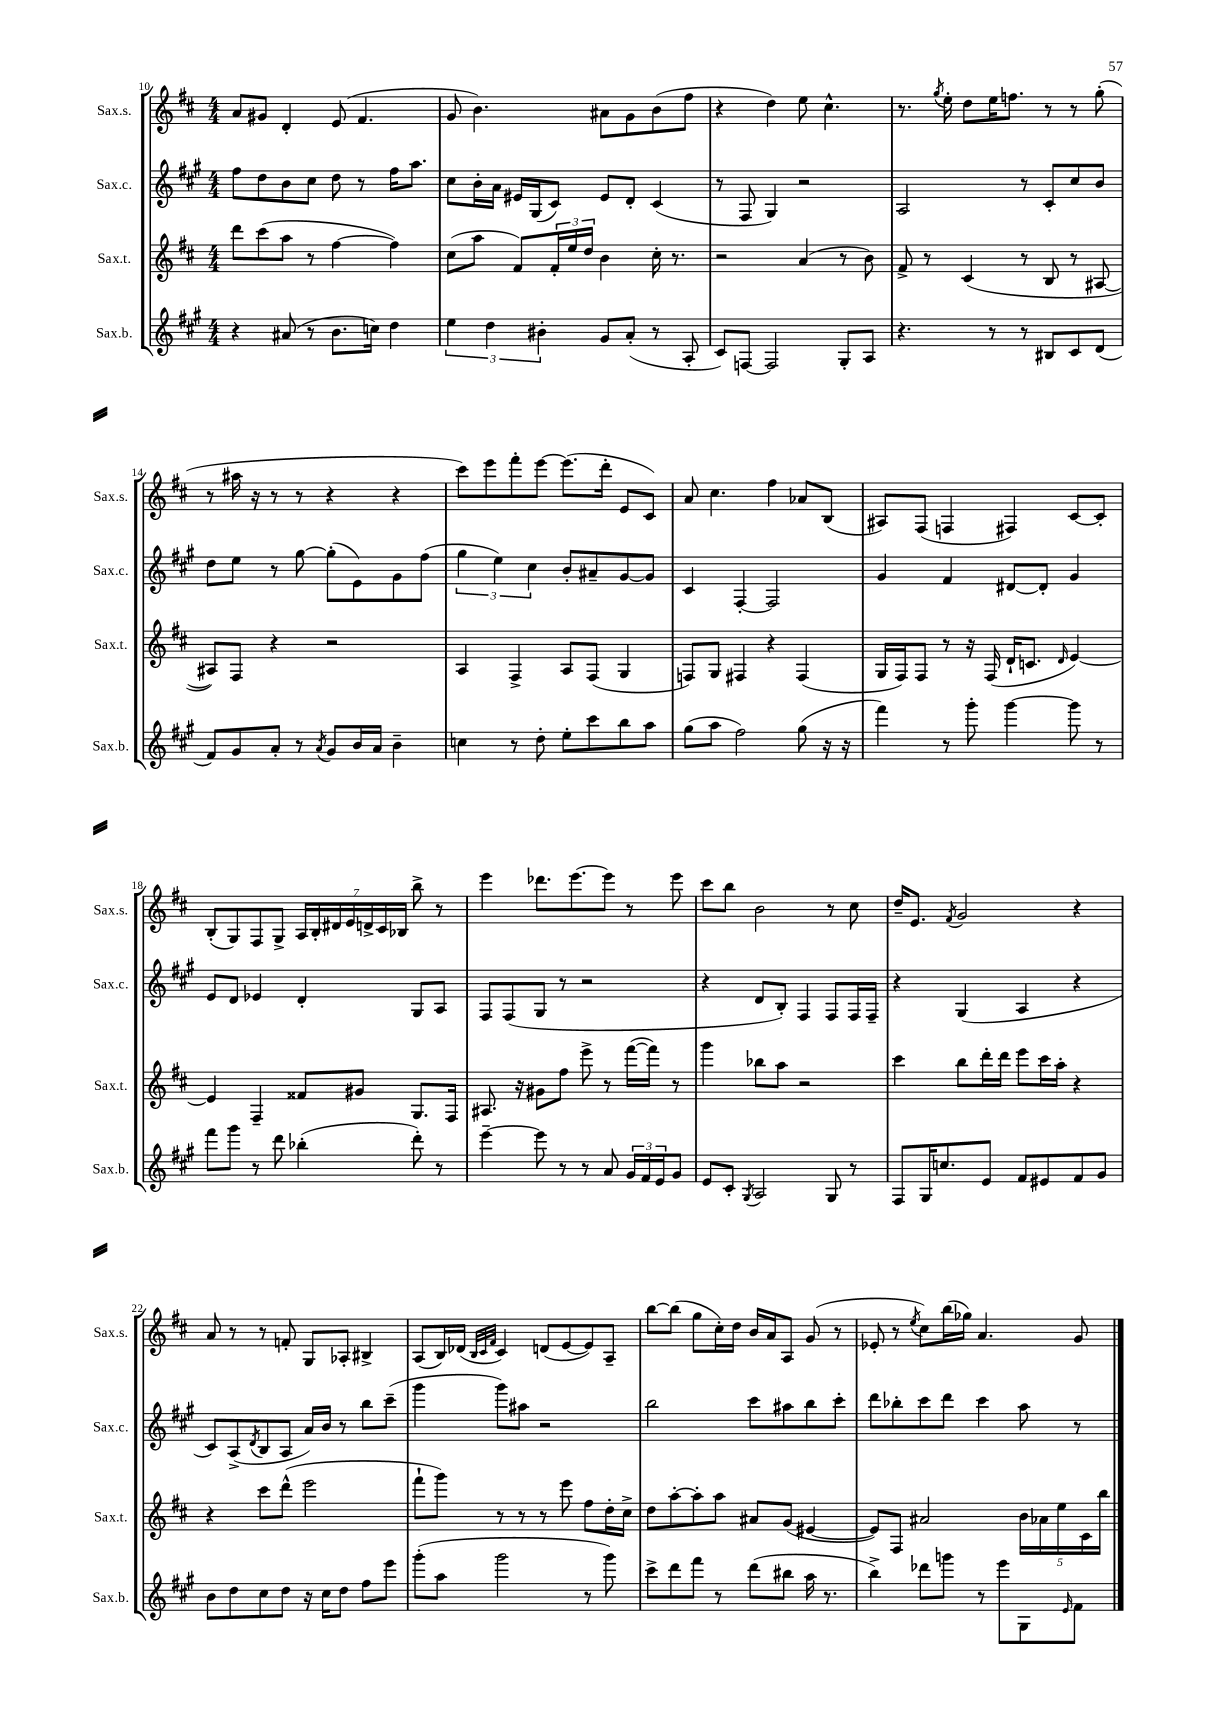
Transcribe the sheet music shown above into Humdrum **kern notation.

**kern	**kern	**kern	**kern
*staff4	*staff3	*staff2	*staff1
*clefG2	*clefG2	*clefG2	*clefG2
*k[f#c#g#]	*k[f#c#]	*k[f#c#g#]	*k[f#c#]
*M4/4	*M4/4	*M4/4	*M4/4
4r	8ddd\L	8ff#\L	8a/L
.	(8ccc#\	8dd\	8g#/J
(8a#/	8aa\J	8b\	4d'/
8r	8r	8cc#\J	.
8.b\L	[4ff#\	8dd\	(8e/
.	.	8r	4.f#/
16cc\Jk)	.	.	.
4dd\	4ff#\])	16ff#\LK	.
.	.	8.aa\J	.
=	=	=	=
6ee\	(8cc#\L	8cc#\L	8g/
.	8aa\J	16b'\L	4.b\)
6dd\	.	.	.
.	.	16a\JJ	.
.	8f#/L)	16e#/LL	.
.	.	(16G#/J	.
6b#'\	.	.	.
.	24f#'/L	8c#/J)	.
.	24ee/	.	.
.	24dd/JJ	.	.
8g#/L	4b\	8e#/L	8a#\L
(8a'/J	.	8d'/J	8g\
8r	16cc#'\	(4c#/	(8b\
.	8.r	.	.
8A'/	.	.	8ff#\J
=	=	=	=
8c#/L)	2r	8r	4r
[8F/J	.	8F#/	.
2F/]	.	4G#/)	4dd\)
.	(4a/	2r	8ee\
.	.	.	4.cc#^^\
8G#'/L	8r	.	.
8A/J	8b\)	.	.
=	=	=	=
4.r	8f#^/	2A/	8.r
.	8r	.	.
.	.	.	8qgg/
.	.	.	16ee'\
.	(4c#/	.	8dd\L
8r	.	.	16ee\K
.	.	.	8.ff\J
8r	8r	8r	.
8B#/L	8B/	8c#'/L	8r
8c#/	8r	8cc#/	8r
(8d/J	[8A#/	8b/J	(8gg'\
=	=	=	=
8f#/L)	8A#/]L)	8dd\L	8r
8g#/	8F#/J	8ee\J	16aa#\
.	.	.	16r
8a'/J	4r	8r	8r
8r	.	[8gg#\	8r
8qa/	.	.	.
8g#/L	2r	(8gg#'\]L	4r
16b/L	.	8e\)	.
16a/JJ	.	.	.
4b~\	.	8g#\	4r
.	.	(8ff#\J	.
=	=	=	=
4cc\	4A/	6gg#\	8ccc#\L)
.	.	.	8eee\
.	.	6ee\)	.
8r	4F#^/	.	8fff#'\
.	.	6cc#\	.
8dd'\	.	.	[8eee\J
8ee'\L	8A/L	8b'/L	(8.eee\]L
8ccc#\	(8F#/J	8a#~/	.
.	.	.	16ddd'\Jk
8bb\	4G/	[8g#/	8e/L
8aa\J	.	8g#/]J	8c#/J)
=	=	=	=
(8gg#\L	8F/L)	4c#/	8a/
8aa\J	8G/J	.	4.cc#\
2ff#\)	4F#/	[4F#'/	.
.	4r	2F#/]	4ff#\
(8gg#\	(4F#/	.	8a-/L
16r	.	.	(8B/J
16r	.	.	.
=	=	=	=
4fff#\)	16G/LL	4g#/	8A#/L)
.	16F#/J)	.	.
.	8F#/J	.	(8F#/J
8r	8r	4f#/	4F/
8ggg#'\	16r	.	.
.	(16F#/	.	.
[4ggg#\	16d`/LK	[8d#/L	4F#/)
.	8.c/J	.	.
.	.	8d#'/]J	.
.	16qqd/	.	.
8ggg#\]	[4e/)	4g#/	[8c#/L
8r	.	.	8c#'/]J
=	=	=	=
8fff#\L	4e/]	8e/L	(8B'/L
8ggg#\J	.	8d/J	8G/)
8r	4F#~/	4e-/	8F#/
8ddd\	.	.	8G^/J
(4bb-'\	8f##/L	4d'/	28A/LL
.	.	.	28B'/
.	.	.	28d#/
.	.	.	28e/
.	8g#/J	.	.
.	.	.	28d^/
.	.	.	28c#/
.	.	.	28B-/JJ
8ddd'\)	8.G/L	8G#/L	8bb^\
8r	.	8A/J	8r
.	16F#/Jk	.	.
=	=	=	=
[4eee~\	8.A#/	8F#/L	4eee\
.	.	(8F#/	.
.	16r	.	.
8eee\]	8g#\L	8G#/J	8.ddd-\L
8r	8ff#\J	8r	.
.	.	.	[8.eee\
8r	8eee^\	2r	.
8a/	8r	.	8eee\]J
24g#/LL	([16fff#\LL	.	8r
24f#/	.	.	.
.	16fff#\]JJ)	.	.
24e/J	.	.	.
8g#/J	8r	.	8eee\
=	=	=	=
8e/L	4ggg\	4r	8ccc#\L
8c#'/J	.	.	8bb\J
8qG#/	.	.	.
2A/	8bb-\L	8d/L	2b\
.	8aa\J	8B'/J)	.
.	2r	4F#/	.
8G#/	.	8F#/L	8r
8r	.	16F#/L	8cc#\
.	.	16F#~/JJ	.
=	=	=	=
8F#/L	4ccc#\	4r	16dd~/LK
.	.	.	8.e/J
16G#/K	.	.	.
8.cc/	.	.	.
.	.	.	8qf#/
.	8bb\L	(4G#/	2g/
8e/J	16ddd'\L	.	.
.	16ddd\JJ	.	.
8f#/L	8eee\L	4A/	.
8e#/	16ccc#\L	.	.
.	16aa'\JJ	.	.
8f#/	4r	4r	4r
8g#/J	.	.	.
=	=	=	=
8b\L	4r	8c#/L)	8a/
8dd\	.	(8A^/	8r
.	.	8qd/	.
8cc#\	8ccc#\L	8B/	8r
8dd\J	(8ddd^^\J	8A/J	8f'/
16r	2eee\	16a/LL)	8G/L
16cc#\LK	.	16b/JJ	.
8dd\J	.	8r	8A-'/J
8ff#\L	.	8bb\L	4B#^/
8eee\J	.	(8ccc#~\J	.
=	=	=	=
(8ggg#'\L	8fff#`\L	4ggg#\	(8A/L
8aa\J	8ggg\J)	.	16B/L)
.	.	.	(16d-/JJ
.	.	.	32qqB/LLL
.	.	.	32qqc#/
.	.	.	32qqf#/JJJ
2ggg#\	8r	8ggg#\L)	4c#/)
.	8r	8aa#\J	.
.	8r	2r	(8d/L
.	8eee\	.	[8e/
8r	8ff#\L	.	8e/])
8ggg#\)	16dd'\L	.	8A~/J
.	16cc#^\JJ	.	.
=	=	=	=
8ccc#^\L	8dd\L	2bb\	[8bb\L
8ddd\	[8aa'\	.	(8bb\]J
8fff#\J	8aa'\]	.	8gg\L
8r	8aa\J	.	16cc#'\L)
.	.	.	16dd\JJ
(8ddd\L	8a#/L	8ccc#\L	16b/LL
.	.	.	16a/J
8bb#\J	(8g/J	8aa#\	8A/J
16aa\	[4e#/	8bb\	(8g/
8.r	.	.	.
.	.	8ccc#'\J	8r
=	=	=	=
4bb^\)	8e#/]L)	8ddd\L	8e-'/
.	8F#/J	8bb-'\	8r
.	.	.	8qee/
8ddd-\L	2a#/	8ccc#\	8cc#\L)
8ggg\J	.	8ddd\J	(16bb\L
.	.	.	16gg-\JJ)
8r	.	4ccc#\	4.a/
8eee\L	.	.	.
8G#\	20b\LL	8aa\	.
.	20a-\	.	.
.	20ee\	.	.
16qqe/	.	.	.
8f#\J	.	8r	8g/
.	20c#\	.	.
.	20bb\JJ	.	.
==	==	==	==
*-	*-	*-	*-
